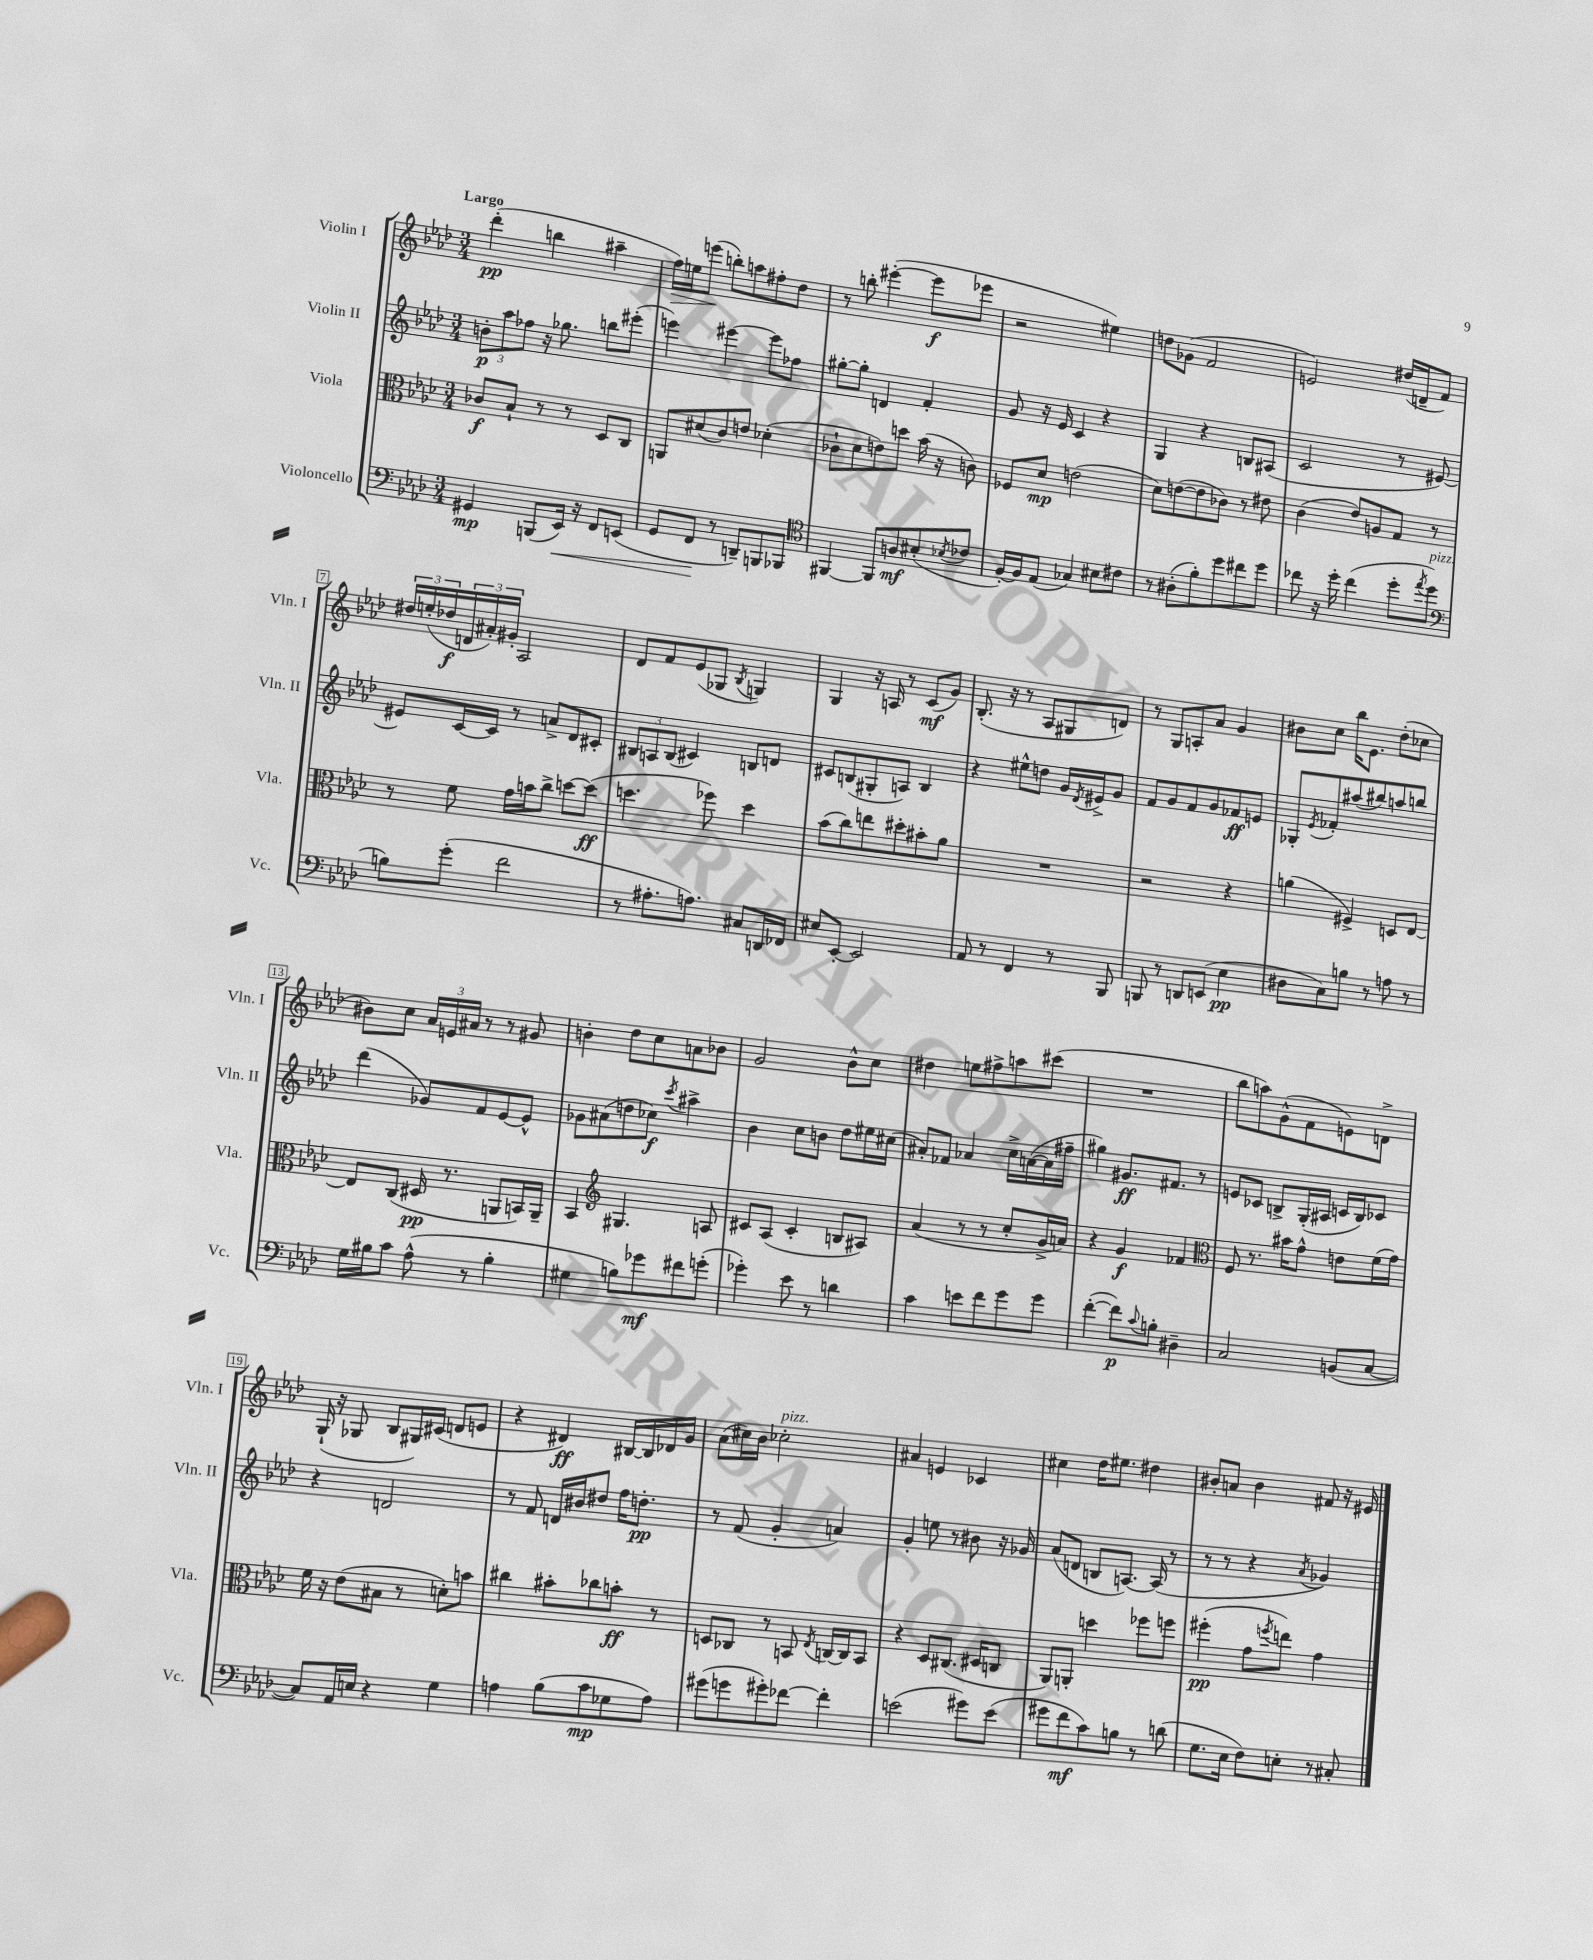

**kern	**dynam	**kern	**dynam	**kern	**dynam	**kern	**dynam
*part4	*part4	*part3	*part3	*part2	*part2	*part1	*part1
*staff4	*staff4	*staff3	*staff3	*staff2	*staff2	*staff1	*staff1
*I"Violoncello	*	*I"Viola	*	*I"Violin II	*	*I"Violin I	*
*I'Vc.	*	*I'Vla.	*	*I'Vln. II	*	*I'Vln. I	*
*clefF4	*	*clefC3	*	*clefG2	*	*clefG2	*
*k[b-e-a-d-]	*	*k[b-e-a-d-]	*	*k[b-e-a-d-]	*	*k[b-e-a-d-]	*
*M3/4	*	*M3/4	*	*M3/4	*	*M3/4	*
=1	=1	=1	=1	=1	=1	=1	=1
!	!	!	!	!	!	!LO:TX:a:B:t=Largo	!
4GG#X/	mp	8c-X/L	f	12bn'\L	p	(4ddd-'\	pp
.	.	.	.	12aa-\	.	.	.
.	.	8B-`/J	.	.	.	.	.
.	.	.	.	12ff-X\J	.	.	.
(8BBBn/L	.	8r	.	16r	.	4bbn\	.
.	.	.	.	8.gg-X\	.	.	.
!	!LO:HP:b	!	!	!	!	!	!
16EE-/Jk)	<	8r	.	.	.	.	.
16r	.	.	.	.	.	.	.
8FF/L	.	8D-/L	.	8bbn\L	.	4aa#X~\	.
(8EEn/J	.	8C/J	.	(8eee#X'\J	.	.	.
=2	=2	=2	=2	=2	=2	=2	=2
!	!	!	!	!	!	!	!LO:HP:b
8GG/L	.	8AAn/L	.	4eeen\)	.	16ff\LL)	>
.	.	.	.	.	.	16een\J	.
8FF/J	.	(8d#X/	.	.	.	(8eeen\J	.
8r	[	8c/)	.	[4eee#X\	.	8bbn'\L)	]
8DDn~/L)	.	8en/J	.	.	.	8aan\	.
8BBBn/	.	(4d-X'\	.	8eee#\L]	.	8ff#X'\	.
8BBB-X/J	.	.	.	8ff-X\J	.	8dd-\J	.
=3	=3	=3	=3	=3	=3	=3	=3
*clefC4	*	*	*	*	*	*	*
[4FF#X/	.	8c-X`\L	.	[8gg#X'\L	.	8r	.
.	.	8d-\	.	8gg#'\J]	.	8bbn'\	.
8FF#/L]	.	8en\)	.	4dn/	.	([4eee#X'\	.
8An/	mf	8ddn\J	.	.	.	.	.
(8B#X'/	.	(16b-\	.	4f'/	.	8eee#\L]	f
.	.	16r	.	.	.	.	.
8qB-X/	.	.	.	.	.	.	.
8c-X/J	.	8cn\)	.	.	.	8eee-X\J	.
=4	=4	=4	=4	=4	=4	=4	=4
[16F'/LL)	.	8F-X/L	.	8g/	.	2r	.
16F/J]	.	.	.	.	.	.	.
(8E-/J	.	8d-/J	mp	16r	.	.	.
.	.	.	.	16e-/	.	.	.
4G-X/)	.	(2en\	.	4c/	.	.	.
8B#X\L	.	.	.	4r	.	4ee#X\)	.
8c#X\J	.	.	.	.	.	.	.
=5	=5	=5	=5	=5	=5	=5	=5
8r	.	8d-\L)	.	4G/	.	8ddn\L	.
(8A#X'\L	.	([8en\	.	.	.	(8g-X\J	.
8f'\)	.	8e\]	.	4r	.	2f/	.
8dd-\	.	8c-X\J)	.	.	.	.	.
8cc#X\	.	8r	.	8Bn/L	.	.	.
8dd-\J	.	8e#X\	.	(8A#X/J	.	.	.
=6	=6	=6	=6	=6	=6	=6	=6
8cc-X\	.	(4c\	.	2c/	.	2en/)	.
16r	.	.	.	.	.	.	.
16dd-'\	.	.	.	.	.	.	.
(4cc-\	.	8e-/L)	.	.	.	.	.
.	.	8An/	.	.	.	.	.
8dd-'\L	.	8G/J	.	8r	.	(16dd#X/LL	.
.	.	.	.	.	.	16dn~/J	.
8qee-/	.	.	.	.	.	.	.
!LO:TX:a:i:t=pizz.	!	!	!	!	!	!	!
8dd-\J	.	8r	.	[8e#X/)	.	8f/J)	.
!!LO:LB:g=z
=7	=7	=7	=7	=7	=7	=7	=7
*clefF4	*	*	*	*	*	*	*
8Bn\L)	.	8r	.	8e#X/L]	.	24dd#X/LL	.
.	.	.	.	.	.	(24een'/	.
.	.	.	.	.	.	24dd-X/	f
(8g'\J	.	8f\	.	[16c/L	.	24dn/	.
.	.	.	.	.	.	24a#X'/)	.
.	.	.	.	16c/JJ]	.	.	.
.	.	.	.	.	.	24g#X'/JJ	.
2f\	.	16g\LL	.	8r	.	2A-/	.
.	.	16bn\J	.	.	.	.	.
.	.	8cc^\J	.	8an^/L	.	.	.
.	.	[8ddn\L	.	8d-/	.	.	.
.	.	(8dd\J]	ff	8c#X'/J	.	.	.
=8	=8	=8	=8	=8	=8	=8	=8
8r	.	4.ddn\	.	12B#X/L	.	8d-/L	.
.	.	.	.	12An/	.	.	.
8.A#X'\L	.	.	.	.	.	8f/	.
.	.	.	.	(12B#/J	.	.	.
.	.	.	.	4c#X/)	.	(8e-/	.
8.An\J)	.	.	.	.	.	.	.
.	.	8ff-X\)	.	.	.	8G-X/J	.
.	.	.	.	.	.	8qB-/	.
8C#X/L	.	4dd\	.	8Bn/L	.	4Gn/)	.
16DDn/L	.	.	.	8dn/J	.	.	.
16FF-X/JJ	.	.	.	.	.	.	.
=9	=9	=9	=9	=9	=9	=9	=9
8E#X/L	.	(8b-\L	.	8c#X/L	.	4G/	.
[8EE-'/J	.	8cc\)	.	(8Bn/	.	.	.
2EE-/]	.	8een\	.	8G#X'/	.	16r	.
.	.	.	.	.	.	16An/	.
.	.	8dd#X'\	.	8An/J)	.	8r	.
.	.	8b#X'\	.	4B/	.	(8c/L	mf
.	.	8a-\J	.	.	.	8g/J)	.
=10	=10	=10	=10	=10	=10	=10	=10
8AA-/	.	2.r	.	4r	.	(8.B-'/	.
8r	.	.	.	.	.	.	.
.	.	.	.	.	.	16r	.
4FF/	.	.	.	8ee#X^^\L	.	8r	.
.	.	.	.	8ddn\J	.	8A-/L	.
8r	.	.	.	16g/LL	.	8G#X/	.
.	.	.	.	8qd-/	.	.	.
.	.	.	.	16e#X^/J	.	.	.
8BBB-/	.	.	.	8g/J	.	8dn/J)	.
=11	=11	=11	=11	=11	=11	=11	=11
8BBBn/	.	2r	.	8f/L	.	8r	.
8r	.	.	.	8g/	.	8G/L	.
8DDn/L	.	.	.	8f/	.	8An'/	.
(8EEn/J	.	.	.	8g/	.	8a-/J	.
4E-\	pp	4r	.	8f-X/	ff	4g/	.
.	.	.	.	8en/J	.	.	.
=12	=12	=12	=12	=12	=12	=12	=12
8D#X\L	.	(4an\	.	8G-X'/L	.	8b#X\L	.
.	.	.	.	8qe-/	.	.	.
8C\)	.	.	.	8f-X'/	.	8cc\J	.
8Bn\J	.	4F#X^/)	.	(8aa#X/	.	16bb-\KL	.
.	.	.	.	.	.	8.e-\J	.
8r	.	.	.	8bb#X/)	.	.	.
8An\	.	8Dn/L	.	8aan/	.	(8dd-'\L	.
8r	.	[8E-/J	.	8bbn/J	.	8cc-X\J	.
!!LO:LB:g=z
=13	=13	=13	=13	=13	=13	=13	=13
16G\LL	.	8E-/L]	.	(4ddd-\	.	8b#X\L)	.
16B#X\J	.	.	.	.	.	.	.
8c\J	.	(8C/J	.	.	.	8cc\J	.
(8A-^^\	.	16D#X/	pp	8g-X/L)	.	24a-/LL	.
.	.	.	.	.	.	24en/	.
.	.	8.r	.	.	.	.	.
.	.	.	.	.	.	24a#X/JJ	.
8r	.	.	.	8f/	.	8r	.
4B#'\	.	8AAn/L	.	[8e-/	.	8r	.
.	.	16BBn/L)	.	8e-^^/J]	.	8g#X/	.
.	.	16AA~/JJ	.	.	.	.	.
=14	=14	=14	=14	=14	=14	=14	=14
4G#X\	.	4BB-/	.	8g-X\L	.	4bn'\	.
.	.	.	.	(8a#X\	.	.	.
*	*	*clefG2	*	*	*	*	*
8Bn\L)	.	4.G#X/	.	8ddn\	.	8dd-\L	.
8g-X\	mf	.	.	8cc-X\J)	f	8cc\	.
.	.	.	.	8qccc/	.	.	.
8f#X\	.	.	.	4aa#X^\	.	8an\	.
(8gn'\J	.	8An/	.	.	.	8b-X\J	.
=15	=15	=15	=15	=15	=15	=15	=15
4g-X'\)	.	8c#X/L	.	4b-\	.	2g/	.
.	.	(8A-/J	.	.	.	.	.
8e-\	.	4c#'/	.	8cc\L	.	.	.
8r	.	.	.	8bn\J	.	.	.
4dn\	.	8Bn/L	.	8dd-\L	.	8b-^^\L	.
.	.	8A#X/J)	.	16ee#X\L	.	8cc\J	.
.	.	.	.	(16cc#X\JJ	.	.	.
=16	=16	=16	=16	=16	=16	=16	=16
4c\	.	(4a-/	.	8a#X'/L)	.	4dd#X\	.
.	.	.	.	8f-X/J	.	.	.
8en\L	.	8r	.	4a-X/	.	8een\L	.
8f\	.	8r	.	.	.	8ff#X^\	.
8g\	.	8cc'/L	.	16cc^\LL	.	8aan\	.
.	.	.	.	([16an\	.	.	.
8g\J	.	16g^/L	.	16a\]	.	(8ccc#X\J	.
.	.	16an/JJ)	.	16ff#X~\JJ	.	.	.
=17	=17	=17	=17	=17	=17	=17	=17
([4f'\	.	4r	.	4gg#X\)	.	2.r	.
8f\L])	p	4g/	f	8.g#X/L	ff	.	.
8qqc/	.	.	.	.	.	.	.
8Bn'\J	.	.	.	.	.	.	.
.	.	.	.	8.f#X/J	.	.	.
4D#X~\	.	4f-X/	.	.	.	.	.
.	.	.	.	8r	.	.	.
=18	=18	=18	=18	=18	=18	=18	=18
*	*	*clefC3	*	*	*	*	*
2C/	.	8F/	.	8en/L	.	8bb-\L	.
.	.	8.r	.	8c-X/J	.	8aan\)	.
.	.	.	.	8Bn^/L	.	(8g^^\	.
.	.	16b#X\KL	.	.	.	.	.
.	.	8g^^\J	.	(16G'/L	.	8f\	.
.	.	.	.	16A#X/JJ	.	.	.
(8BBn/L	.	8en\L	.	16cn/LL	.	8en\)	.
.	.	.	.	16B/J)	.	.	.
[8C/J	.	(16f\L	.	8c-X/J	.	8dn^\J	.
.	.	16g\JJ)	.	.	.	.	.
!!LO:LB:g=z
=19	=19	=19	=19	=19	=19	=19	=19
8C/L])	.	16f\	.	4r	.	(16G`/	.
.	.	16r	.	.	.	16r	.
16AA-/L	.	(8e-\L	.	.	.	8G-X/	.
16En/JJ	.	.	.	.	.	.	.
4r	.	8B#X\J	.	2dn/	.	8B-/L	.
.	.	8r	.	.	.	16G#X/L)	.
.	.	.	.	.	.	(16c#X/JJ	.
4G\	.	8dn'\L)	.	.	.	8dn/L	.
.	.	8bn\J	.	.	.	8en/J	.
=20	=20	=20	=20	=20	=20	=20	=20
4An\	.	4cc#X\	.	8r	.	4r	.
.	.	.	.	8f/	.	.	.
(8B-\L	.	8b#X'\L	.	16dn/LL	.	4d#X/)	ff
.	.	.	.	16b#X/J	.	.	.
8c\	mp	8cc-X\	.	8dd#X/J	.	.	.
8G-X\	.	8bn'\J	ff	16ff\KL	.	[16B#X/LL	.
.	.	.	.	8.ddn'\J	pp	16B#/]	.
8A\J)	.	8r	.	.	.	16d-X/	.
.	.	.	.	.	.	16g/JJ	.
=21	=21	=21	=21	=21	=21	=21	=21
(8g#X\L	.	8Dn/L	.	8r	.	(8a-\L	.
8gn\	.	8C-X/J	.	(8f/	.	16cc#X\L)	.
.	.	.	.	.	.	16b-\JJ	.
!	!	!	!	!	!	!LO:TX:a:i:t=pizz.	!
8g#X'\)	.	8r	.	4g'/	.	2cc-X'\	.
[8f-X\J	.	8BBn/	.	.	.	.	.
.	.	8qE-/	.	.	.	.	.
4f-'\]	.	[16Cn/LL	.	4an/)	.	.	.
.	.	16C/J]	.	.	.	.	.
.	.	8BB/J	.	.	.	.	.
=22	=22	=22	=22	=22	=22	=22	=22
(2en\	.	4r	.	4g'/	.	4a#X/	.
.	.	8D-/L	.	8een\	.	4en/	.
.	.	(8.C#X/J	.	8r	.	.	.
8g#X\L)	.	.	.	8b#X\	.	4c-X/	.
.	.	16D#X/KL	.	.	.	.	.
(8e\J	.	8Cn/J	.	16r	.	.	.
.	.	.	.	16g-X/	.	.	.
=23	=23	=23	=23	=23	=23	=23	=23
8g#X\L	.	8AA-/L)	.	(8a-/L	.	4cc#X\	.
8f\	mf	8AAn'/J	.	8dn/J	.	.	.
8c\)	.	4ddn\	.	8Bn/L	.	16dd-\KL	.
.	.	.	.	.	.	8.ee#X\J	.
8Bn\J	.	.	.	[8.An/J)	.	.	.
8r	.	8ff-X\L	.	.	.	4dd#X\	.
.	.	.	.	(16A/]	.	.	.
(8dn\	.	8ffn\J	.	8r	.	.	.
=24	=24	=24	=24	=24	=24	=24	=24
8.G\L	.	(4ff#X'\	pp	8r	.	8b#X'/L	.
.	.	.	.	8r	.	8an/J	.
16E-\Jk	.	.	.	.	.	.	.
8F\L)	.	8g\L	.	4r	.	4b#\	.
.	.	8qffn/	.	.	.	.	.
8En'\J	.	8een\J)	.	.	.	.	.
.	.	.	.	8qa-/	.	.	.
8r	.	4g\	.	4g-X/)	.	8f#X/	.
8C#X'/	.	.	.	.	.	16r	.
.	.	.	.	.	.	16e#X/	.
==	==	==	==	==	==	==	==
*-	*-	*-	*-	*-	*-	*-	*-
